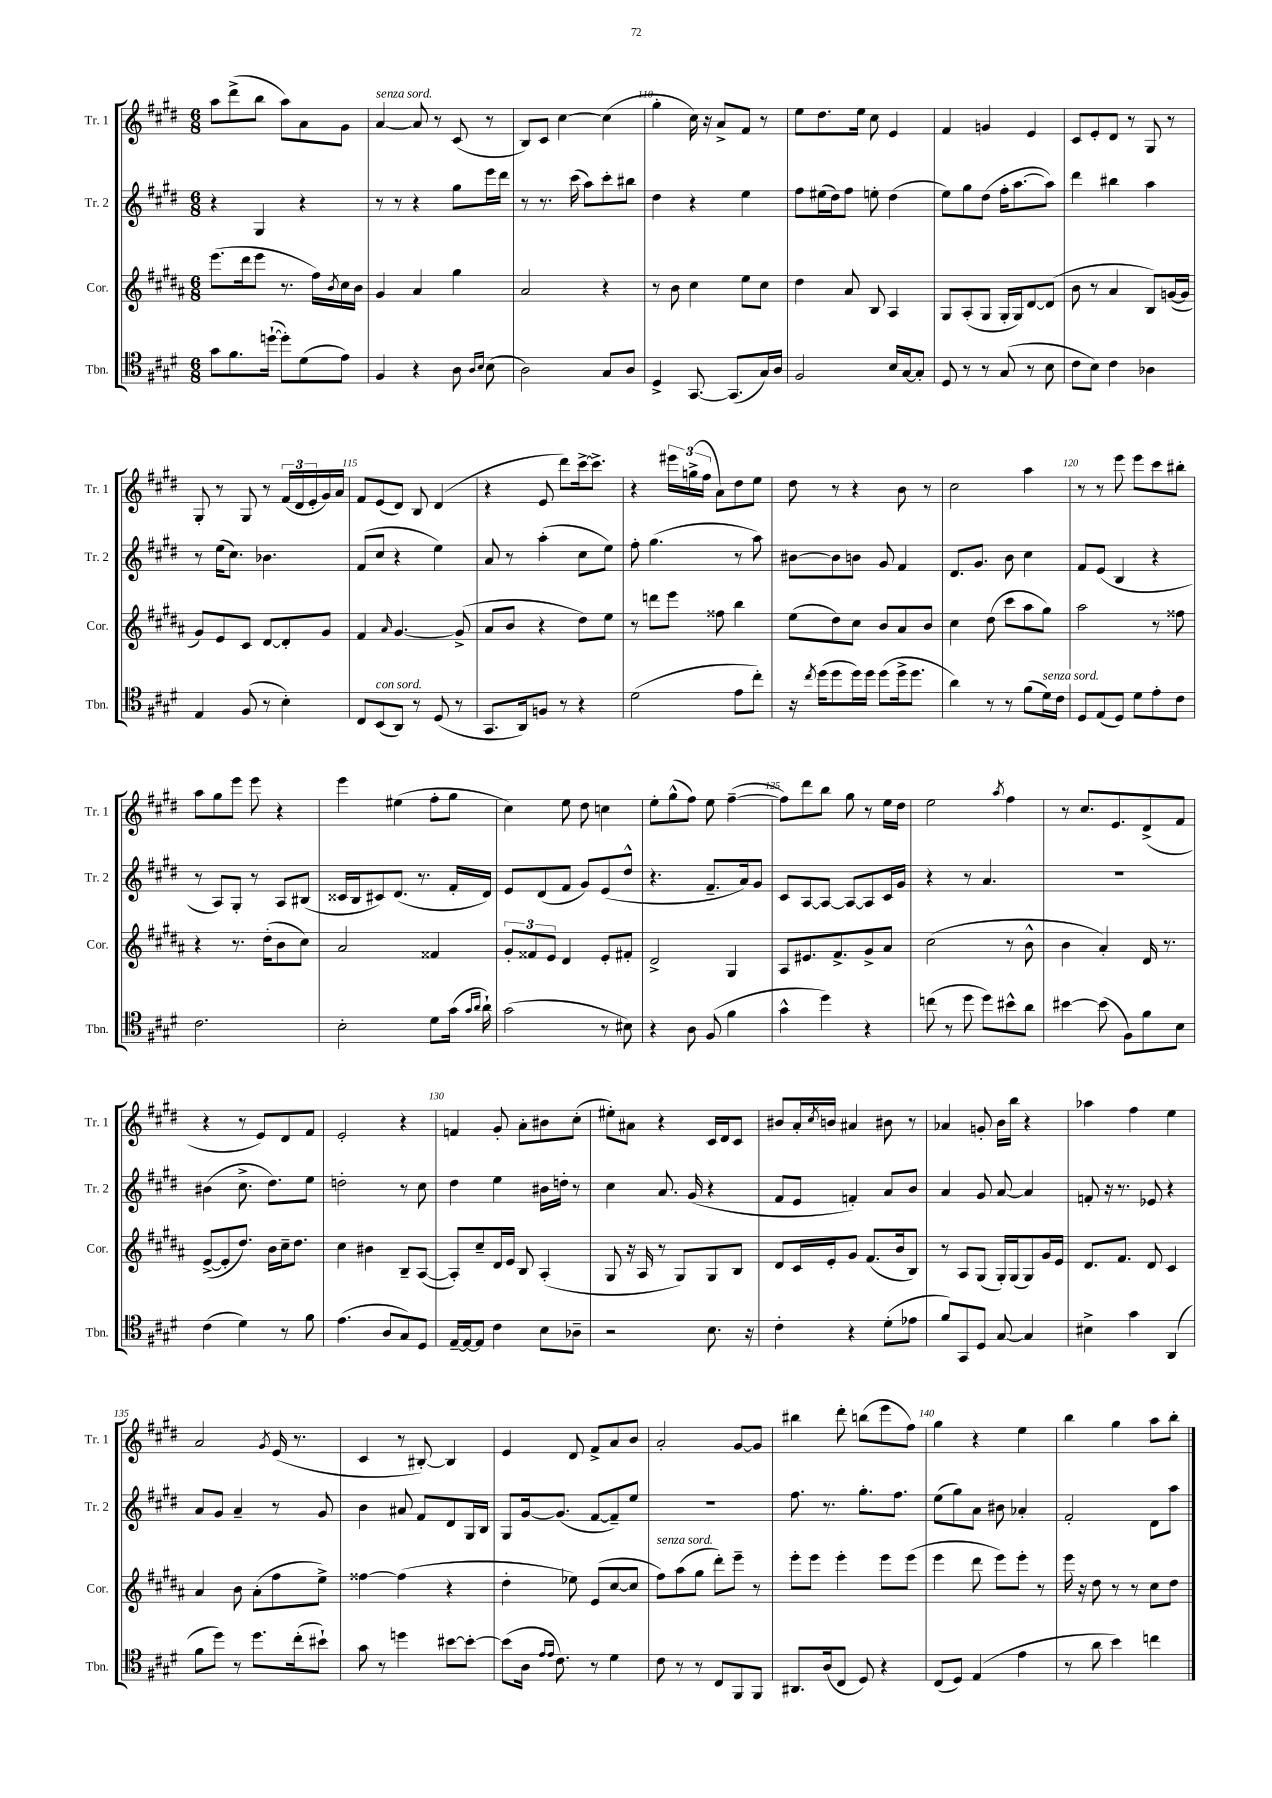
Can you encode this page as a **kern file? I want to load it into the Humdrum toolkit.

**kern	**kern	**kern	**kern
*staff4	*staff3	*staff2	*staff1
*clefC4	*clefG2	*clefG2	*clefG2
*k[f#c#g#d#]	*k[f#c#g#d#a#]	*k[f#c#g#d#]	*k[f#c#g#d#]
*M6/8	*M6/8	*M6/8	*M6/8
8g#	(8.eee	4r	8aa
8.f#	.	.	(8ddd#^
.	16ddd#	.	.
.	8eee	4G#	8bb
([16dd`	.	.	.
8dd'])	8.r	.	8aa)
(8d#	.	4r	8a
.	16ff#)	.	.
.	8qb	.	.
8e)	16cc#	.	8g#
.	16b	.	.
=	=	=	=
4F#	4g#	8r	[4a
.	.	8r	.
4r	4a#	4r	8a]
.	.	.	8r
8A	4gg#	8gg#	(8c#
16qqA	.	.	.
16qqB	.	.	.
(8B	.	16eee	8r
.	.	16ddd#	.
=	=	=	=
2A)	2a#	8r	8B)
.	.	8.r	8c#
.	.	.	[4cc#
.	.	(16ccc#	.
.	.	8aa)	.
8G#	4r	8ccc#'	(4cc#]
8A	.	8bb#	.
=	=	=	=
4D#^	8r	4dd#	4gg#'
.	8b	.	.
[8.GG#	4cc#	4r	16cc#)
.	.	.	16r
.	.	.	8a^
(8.GG#]	.	.	.
.	8ee	4ee	8f#
16G#)	8cc#	.	8r
16A	.	.	.
=	=	=	=
2F#	4dd#	8ff#	8ee
.	.	(16ee#	8.dd#
.	.	16dd#)	.
.	8a#	8ff#	.
.	.	.	16ee
.	8B	8ee'	8cc#
16B	4A#	(4dd#	4e
[16G#	.	.	.
8G#']	.	.	.
=	=	=	=
8D#	8G#	8ee)	4f#
8r	(8A#'	8gg#	.
8r	8G#	(8dd#	4g
(8G#	16G#'	16ff#'	.
.	16G#)	[8.aa	.
8r	[8d#	.	4e
8B	(8d#]	8aa])	.
=	=	=	=
8c#	8b	4ddd#	8c#
8B)	8r	.	8e'
4c#	4a#	4bb#	8d#
.	.	.	8r
4A-	8B)	4aa	8G#
.	([16g	.	8r
.	16g]	.	.
=	=	=	=
4E	8g#)	8r	8G#'
.	8e	(16ee	8r
.	.	8.cc#)	.
(8F#	8c#	.	8G#
8r	[8d#	4.b-	8r
4B')	8d#']	.	(24f#
.	.	.	24d#
.	.	.	24e'
.	8g#	.	16g#)
.	.	.	16a
=	=	=	=
8C#	4f#	(8f#	8f#
(8BB	.	8cc#	(8e
.	16qqa#	.	.
8AA)	[4.g#	4r	8d#)
8r	.	.	8B
(8D#	.	4ee)	(4d#
8r	(8g#^]	.	.
=	=	=	=
8.GG#	8a#	8a	4r
.	8b	8r	.
16AA)	.	.	.
8F	4r	(4aa'	8e
8r	.	.	8ddd#)
4r	8dd#)	8cc#	[16ccc#^
.	.	.	8.ccc#^]
.	8ee	8ee)	.
=	=	=	=
(2d#	8r	8ff#'	4r
.	8ddd	(4.gg#	.
.	8eee	.	24eee#
.	.	.	(24gg^
.	.	.	24ff#
.	8ff##	.	8a)
8e	4bb	8r	8dd#
8cc#')	.	8aa)	8ee
=	=	=	=
16r	(8ee	[8b#	8dd#
8qcc#	.	.	.
(16dd#	.	.	.
8dd#	8dd#)	8b#]	8r
16dd#)	8cc#	8b	4r
16dd#	.	.	.
(8dd#	8b	8g#	.
16dd#^	8a#	4f#	8b
8.dd#	.	.	.
.	8b	.	8r
=	=	=	=
4a)	4cc#	8.d#	2cc#
.	.	8.g#	.
8r	(8dd#	.	.
8r	8ccc#	8b	.
(8f#	8aa#	4cc#	4aa
16d#)	8gg#)	.	.
16c#	.	.	.
=	=	=	=
8D#	2aa#	8f#	8r
(8E	.	(8e	8r
8D#)	.	4B	8eee
8d#	.	.	8eee
8e'	8r	4r	8ccc#
8c#	8ff##	.	8bb#'
=	=	=	=
2.c#	4r	8r	8aa
.	.	8A)	8gg#
.	8.r	8G#'	8eee
.	.	8r	8eee
.	(16dd#'	.	.
.	8b	8A	4r
.	8cc#)	(8B#	.
=	=	=	=
2B'	2a#	16c##	4eee
.	.	16B	.
.	.	8c#)	.
.	.	(8.d#	(4ee#
.	.	8.r	.
8d#	4f##	.	8ff#'
(16g#	.	16f#'	8gg#
16qqg#	.	.	.
16qqa	.	.	.
16a`)	.	16d#)	.
=	=	=	=
(2g#	12g#'	8e	4cc#)
.	12f##	.	.
.	.	(8d#	.
.	12e	.	.
.	4d#	8f#	8ee
.	.	8g#)	8dd#
8r	8e'	(8e	4cc
8B#)	8f#'	8dd#^^	.
=	=	=	=
4r	2d#^	4.r	8ee'
.	.	.	(8gg#^^
8A	.	.	8ff#)
(8F#	.	8.f#~	8ee
4f#	4G#	.	([4ff#~
.	.	16a)	.
.	.	8g#	.
=	=	=	=
4g#^^	8A#	8c#	8ff#])
.	8.e#	[8A	8ddd#
4dd#)	.	8A_	8bb
.	8.f#^	.	.
.	.	8A_	8gg#
4r	8g#^	8A]	8r
.	8a#	16c#	16ee
.	.	16g#	16dd#
=	=	=	=
(8cc	(2cc#	4r	2ee
8r	.	.	.
8dd#	.	8r	.
8dd#)	.	4.a	.
.	.	.	8qaa
8b#^^	8r	.	4ff#
8a	8b^^	.	.
=	=	=	=
[4b#	4b	2.r	8r
.	.	.	8.cc#
(8b#]	4a#')	.	.
.	.	.	8.e
8F#)	.	.	.
8f#	16d#	.	(8d#^
.	8.r	.	.
8B	.	.	8f#
=	=	=	=
(4c#	([8e^	(4b#	4r
.	8e']	.	.
4d#)	8.dd#)	8.cc#^	8r
.	.	.	8e)
.	16b	8.dd#)	.
8r	16cc#~	.	8d#
.	8.dd#	.	.
8f#	.	8ee	8f#
=	=	=	=
(4.e	4cc#	2dd'	2e'
.	4b#	.	.
8A	.	.	.
8G#)	8B~	8r	4r
8D#	([8A#	8cc#	.
=	=	=	=
[16E~	8A#'])	4dd#	4f
16E_	.	.	.
8E]	8cc#~	.	.
4c#	16d#	4ee	8g#'
.	16e	.	.
.	8B	.	8a'
8B	(4A#'	16b#	8b#
.	.	16dd'	.
8A-~	.	8r	(8cc#'
=	=	=	=
2r	8G#	4cc#	8ee#')
.	16r	.	8a#
.	16A#	.	.
.	8r	8.a	4r
.	8G#)	.	.
.	.	(16g#	.
8.B	8G#	4r	16c#
.	.	.	16d#
.	8B	.	8c#
16r	.	.	.
=	=	=	=
4c#'	8d#	8f#	8b#
.	16c#	8e	16a'
.	.	.	8qcc#
.	16e'	.	16b
4r	8g#	4f')	4a#
.	(8.f#	.	.
(8d#'	.	8a	8b#
.	16b	.	.
8e-	8B)	8b	8r
=	=	=	=
8f#)	8r	4a	4a-
8GG#	8A#	.	.
8D#	(8G#	8g#	8g'
[8G#	16G#')	[8a	16b
.	(16G#	.	16bb
4G#]	8G#)	4a]	4r
.	16g#	.	.
.	16e	.	.
=	=	=	=
4B#^	8.d#	8f'	4aa-
.	.	16r	.
.	8.f#	8.r	.
4g#	.	.	4ff#
.	8d#	8e-	.
(4AA	4c#	4r	4ee
=	=	=	=
8f#	4a#	8a	2a
8dd#)	.	8g#	.
8r	8b	4a~	.
8.dd#	(8a#'	.	.
.	.	.	8qg#
.	8ff#	8r	(16e
(16cc#'	.	.	8.r
8b#`)	8ee^)	8g#	.
=	=	=	=
8g#	[4ff##	4b	4c#
8r	.	.	.
4dd	(4ff##]	8a#	8r
.	.	8f#	[8B#')
[8b#	4r	8d#	4B#]
8b#'_	.	16G#	.
.	.	16B	.
=	=	=	=
(8b#]	4dd#'	8G#	4e
16A	.	[16g#	.
16qqe	.	.	.
16qqe	.	.	.
8.c#)	.	(8.g#]	.
.	8ee-)	.	8d#
8r	(8e	[8f#	8f#^
4d#	[8cc#	8f#~])	8a
.	8cc#]	8ee	8b
=	=	=	=
8c#	8ff#)	2.r	2a'
8r	(8aa#	.	.
8r	8gg#	.	.
8C#	8ddd#')	.	.
8FF#	8eee~	.	[8g#
8FF#	8r	.	8g#]
=	=	=	=
8.AA#	8eee'	8.ff#	4bb#
.	8eee	.	.
(16A	.	8.r	.
8C#	4eee'	.	8ddd#'
8D#)	.	8.gg#'	(8bb
4r	8eee	.	8eee
.	.	8.ff#	.
.	(8eee	.	8ff#)
=	=	=	=
(8C#	4eee	(8ee	4gg#
8D#)	.	8gg#)	.
(4E	8ddd#	8a	4r
.	8eee)	8b#	.
4e	8eee'	4a-'	4ee
.	8r	.	.
=	=	=	=
8r	16eee	2f#'	4bb
.	16r	.	.
8a	8dd#	.	.
4b)	8r	.	4gg#
.	8r	.	.
4cc	8cc#	8d#	8aa
.	8dd#	8aa	8bb'
==	==	==	==
*-	*-	*-	*-
